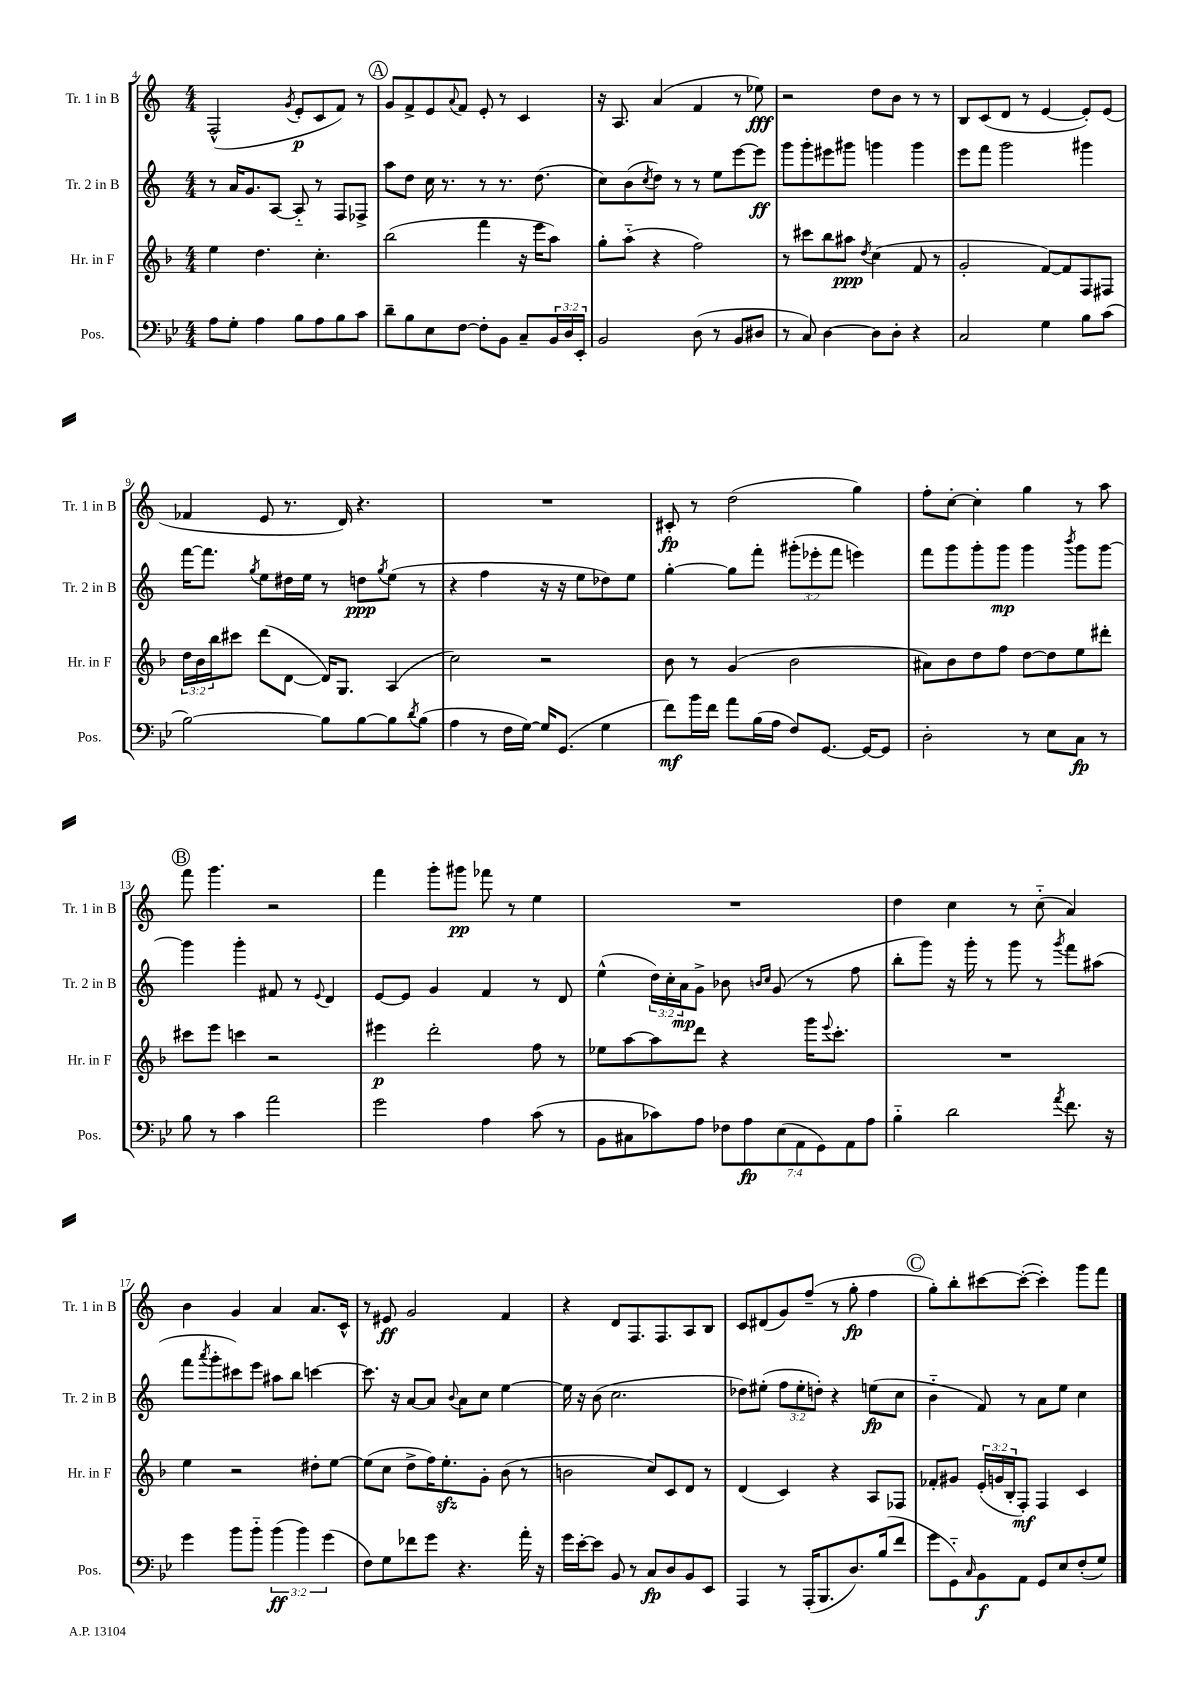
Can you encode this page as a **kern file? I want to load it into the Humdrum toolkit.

**kern	**dynam	**kern	**dynam	**kern	**dynam	**kern	**dynam
*part4	*part4	*part3	*part3	*part2	*part2	*part1	*part1
*staff4	*staff4	*staff3	*staff3	*staff2	*staff2	*staff1	*staff1
*I"Pos.	*	*I"Hr. in F	*	*I"Tr. 2 in B	*	*I"Tr. 1 in B	*
*I'Pos.	*	*I'Hr. in F	*	*I'Tr. 2 in B	*	*I'Tr. 1 in B	*
*clefF4	*	*clefG2	*	*clefG2	*	*clefG2	*
*k[b-e-]	*	*k[b-]	*	*k[]	*	*k[]	*
*M4/4	*	*M4/4	*	*M4/4	*	*M4/4	*
=4	=4	=4	=4	=4	=4	=4	=4
8A\L	.	4ee\	.	8r	.	(2F^^/	.
8G'\J	.	.	.	16a/KL	.	.	.
.	.	.	.	8.g/	.	.	.
4A\	.	4.dd\	.	.	.	.	.
.	.	.	.	[8A/J	.	.	.
.	.	.	.	.	.	8qg/	.
8B-\L	.	.	.	8A/]	.	8e'/L	p
8A\	.	4.cc'\	.	8r	.	8c/	.
8B-\	.	.	.	8F/L	.	8f/J)	.
8c\J	.	.	.	8F-X^/J	.	8r	.
!!LO:REH:place=s1:t=A
=5	=5	=5	=5	=5	=5	=5	=5
8d~\L	.	(2bb-\	.	8aa\L	.	8g/L	.
8B-\	.	.	.	8dd\J	.	8f^/	.
8E-\	.	.	.	16cc\	.	8e/	.
.	.	.	.	8.r	.	.	.
.	.	.	.	.	.	8qqa/	.
[8F\J	.	.	.	.	.	8f/J	.
8F'\L]	.	4fff\	.	8r	.	8e'/	.
8BB-\J	.	.	.	8.r	.	8r	.
8C~/L	.	16r	.	.	.	4c/	.
.	.	16eee\KL	.	(8.dd\	.	.	.
24BB-/L	.	8aa\J)	.	.	.	.	.
24D/	.	.	.	.	.	.	.
24EE-'/JJ	.	.	.	.	.	.	.
=6	=6	=6	=6	=6	=6	=6	=6
2BB-/	.	8gg'\L	.	8cc\L)	.	16r	.
.	.	.	.	.	.	8.A/	.
.	.	(8aa\J	.	(8b\	.	.	.
.	.	.	.	8qcc/	.	.	.
.	.	4r	.	8dd\J)	.	(4a/	.
.	.	.	.	8r	.	.	.
(8D\	.	2ff\)	.	8r	.	4f/	.
8r	.	.	.	8ee\L	.	.	.
8BB-/L	.	.	.	[8eee\	.	8r	.
8D#X/J	.	.	.	8eee\J]	ff	8ee-X\)	fff
=7	=7	=7	=7	=7	=7	=7	=7
8r	.	8r	.	8ggg\L	.	2r	.
8C/)	.	8ccc#X\L	.	8ggg'\	.	.	.
[4D\	.	8bb-\	.	8eee#X\	.	.	.
.	.	8aa#X\J	ppp	8ggg#X\J	.	.	.
.	.	8qdd/	.	.	.	.	.
8D\L]	.	(4cc\	.	4gggn\	.	8dd\L	.
8D'\J	.	.	.	.	.	8b\J	.
4r	.	8f/	.	4ggg\	.	8r	.
.	.	8r	.	.	.	8r	.
=8	=8	=8	=8	=8	=8	=8	=8
2C/	.	2g'/	.	8eee\L	.	8B/L	.
.	.	.	.	8fff\J	.	(8c/	.
.	.	.	.	2ggg\	.	8d/J	.
.	.	.	.	.	.	8r	.
4G\	.	[8f/L)	.	.	.	[4e/	.
.	.	8f/]	.	.	.	.	.
8B-\L	.	8F/	.	4ggg#X\	.	8e'/L])	.
(8c\J	.	8F#X/J	.	.	.	(8e/J	.
!!LO:LB:g=z
=9	=9	=9	=9	=9	=9	=9	=9
[2B-\)	.	24dd\LL	.	[16fff\KL	.	4f-X/	.
.	.	24b-\	.	.	.	.	.
.	.	.	.	8.fff\J]	.	.	.
.	.	24bb-\J	.	.	.	.	.
.	.	8ccc#X\J	.	.	.	.	.
.	.	.	.	8qgg/	.	.	.
.	.	(8ddd\L	.	8ee\L	.	8e/	.
.	.	[8d\J	.	16dd#X\L	.	8.r	.
.	.	.	.	16ee\JJ	.	.	.
8B-\L]	.	16d/KL])	.	8r	.	.	.
.	.	8.G/J	.	.	.	16d/)	.
[8B-\	.	.	.	8ddn\L	ppp	4.r	.
.	.	.	.	8qgg/	.	.	.
8B-\]	.	(4A/	.	(8ee\J	.	.	.
8qd/	.	.	.	.	.	.	.
(8B-\J	.	.	.	8r	.	.	.
=10	=10	=10	=10	=10	=10	=10	=10
4A\	.	2cc\)	.	4r	.	1r	.
8r	.	.	.	4ff\	.	.	.
16F\LL	.	.	.	.	.	.	.
[16G\JJ)	.	.	.	.	.	.	.
16G/KL]	.	2r	.	16r	.	.	.
(8.GG/J	.	.	.	16r	.	.	.
.	.	.	.	8ee\L	.	.	.
4G\	.	.	.	8dd-X\)	.	.	.
.	.	.	.	8ee\J	.	.	.
=11	=11	=11	=11	=11	=11	=11	=11
8f\L)	mf	8b-\	.	[4gg'\	.	8c#X'/	fp
16b-\L	.	8r	.	.	.	8r	.
16f\JJ	.	.	.	.	.	.	.
8a\L	.	(4g/	.	8gg\L]	.	(2dd\	.
(16B-\L	.	.	.	8fff'\J	.	.	.
16A\JJ	.	.	.	.	.	.	.
8F/L)	.	2b-\	.	(12ggg#X'\L	.	.	.
.	.	.	.	12eee-X'\	.	.	.
[8.GG/J	.	.	.	.	.	.	.
.	.	.	.	12fff\J	.	.	.
.	.	.	.	4eeen\)	.	4gg\)	.
16GG/KL_	.	.	.	.	.	.	.
8GG/J]	.	.	.	.	.	.	.
=12	=12	=12	=12	=12	=12	=12	=12
2D'\	.	8a#X\L)	.	8fff\L	.	8ff'\L	.
.	.	8b-\	.	8ggg\	.	[8cc'\J	.
.	.	8dd\	.	8ggg'\	.	4cc'\]	.
.	.	8ff\J	.	8ggg\J	mp	.	.
8r	.	[8dd\L	.	4ggg\	.	4gg\	.
8E-\L	.	8dd\]	.	.	.	.	.
.	.	.	.	8qbbb/	.	.	.
8C\J	fp	8ee\	.	8ggg\L	.	8r	.
8r	.	8ddd#X'\J	.	[8ggg\J	.	8aa\	.
!!LO:LB:g=z
!!LO:REH:place=s1:t=B
=13	=13	=13	=13	=13	=13	=13	=13
8B-\	.	8ccc#X\L	.	4ggg\]	.	8fff\	.
8r	.	8eee\J	.	.	.	4.ggg\	.
4c\	.	4cccn\	.	4ggg'\	.	.	.
2a\	.	2r	.	8f#X/	.	2r	.
.	.	.	.	8r	.	.	.
.	.	.	.	8qqe/	.	.	.
.	.	.	.	4d/	.	.	.
=14	=14	=14	=14	=14	=14	=14	=14
2g\	.	4eee#X\	p	[8e/L	.	4fff\	.
.	.	.	.	8e/J]	.	.	.
.	.	2ddd'\	.	4g/	.	8ggg'\L	.
.	.	.	.	.	.	8ggg#X\J	pp
4A\	.	.	.	4f/	.	8fff-X\	.
.	.	.	.	.	.	8r	.
(8c\	.	8ff\	.	8r	.	4ee\	.
8r	.	8r	.	8d/	.	.	.
=15	=15	=15	=15	=15	=15	=15	=15
8BB-\L	.	8ee-X\L	.	(4ee^^\	.	1r	.
8C#X\	.	[8aa\	.	.	.	.	.
8c-X\)	.	8aa\]	.	24dd\LL)	.	.	.
.	.	.	.	24cc'\	.	.	.
.	.	.	.	24a\J	mp	.	.
8A\J	.	8ddd\J	.	8g^\J	.	.	.
14F-X\L	.	4r	.	8b-X\	.	.	.
14A\	fp	.	.	.	.	.	.
.	.	.	.	16qqbn/LL	.	.	.
.	.	.	.	16qqcc/JJ	.	.	.
.	.	.	.	(8g/	.	.	.
(14E-\	.	.	.	.	.	.	.
14AA\	.	.	.	.	.	.	.
.	.	16ggg\KL	.	8r	.	.	.
14GG\)	.	.	.	.	.	.	.
.	.	8qqeee/	.	.	.	.	.
.	.	8.ccc'\J	.	.	.	.	.
14AA\	.	.	.	.	.	.	.
.	.	.	.	8ff\	.	.	.
14A\J	.	.	.	.	.	.	.
=16	=16	=16	=16	=16	=16	=16	=16
4B-\	.	1r	.	8bb'\L	.	4dd\	.
.	.	.	.	8ggg\J)	.	.	.
2d\	.	.	.	16r	.	4cc\	.
.	.	.	.	16ggg'\	.	.	.
.	.	.	.	8r	.	.	.
.	.	.	.	8ggg\	.	8r	.
.	.	.	.	8r	.	(8cc\	.
8qa/	.	.	.	8qggg/	.	.	.
8.f\	.	.	.	8fff\L	.	4a/)	.
.	.	.	.	(8aa#X\J	.	.	.
16r	.	.	.	.	.	.	.
!!LO:LB:g=z
=17	=17	=17	=17	=17	=17	=17	=17
4g\	.	4ee\	.	8fff\L	.	4b\	.
.	.	.	.	8qaaa/	.	.	.
.	.	.	.	8ggg'\	.	.	.
8b-\L	.	2r	.	8ccc#X\)	.	4g/	.
8b-\J	.	.	.	8eee\J	.	.	.
(6b-\	ff	.	.	8aa#X\L	.	4a/	.
.	.	.	.	8bb\J	.	.	.
6b-\)	.	.	.	.	.	.	.
.	.	8dd#X'\L	.	[4cccn\	.	8.a/L	.
(6g\	.	.	.	.	.	.	.
.	.	[8ee\J	.	.	.	.	.
.	.	.	.	.	.	16c^^/Jk	.
=18	=18	=18	=18	=18	=18	=18	=18
8F\L)	.	(8ee\L]	.	8.ccc\]	.	8r	.
8G\	.	8cc\J	.	.	.	8e#X/	ff
.	.	.	.	16r	.	.	.
8f-X\	.	8dd^\L	.	[8a/L	.	2g/	.
8g\J	.	16ff\K)	.	8a/J]	.	.	.
.	.	8.eezz'\	.	.	.	.	.
.	.	.	.	8qqb/	.	.	.
4.r	.	.	.	8a\L	.	.	.
.	.	8g'\J	.	8cc\J	.	.	.
.	.	(8b-\	.	[4ee\	.	4f/	.
16a'\	.	8r	.	.	.	.	.
16r	.	.	.	.	.	.	.
=19	=19	=19	=19	=19	=19	=19	=19
16g\LL	.	2bn\	.	16ee\]	.	4r	.
[16e-'\J	.	.	.	16r	.	.	.
8e-\J]	.	.	.	(8b\	.	.	.
8BB-/	.	.	.	2.cc\	.	8d/L	.
8r	.	.	.	.	.	8.F/	.
8C/L	fp	8cc/L)	.	.	.	.	.
.	.	.	.	.	.	8.F/	.
8D/	.	8c/	.	.	.	.	.
8BB-/	.	8d/J	.	.	.	8A/	.
8EE-/J	.	8r	.	.	.	8B/J	.
=20	=20	=20	=20	=20	=20	=20	=20
4AAA/	.	(4d/	.	8dd-X\L)	.	8c/L	.
.	.	.	.	(8ee#X'\J	.	(8d#X/	.
8r	.	4c/)	.	12ff\L	.	8g/)	.
.	.	.	.	12ee#'\	.	.	.
(16AAA'/KL	.	.	.	.	.	(8ff~/J	.
.	.	.	.	12ddn'\J)	.	.	.
8.BBB-/	.	.	.	.	.	.	.
.	.	4r	.	4r	.	8r	.
8.D/)	.	.	.	.	.	8gg'\	fp
.	.	8A/L	.	(8een\L	fp	4ff\	.
(16B-/k	.	.	.	.	.	.	.
8f/J	.	8F-X/J	.	8cc\J	.	.	.
!!LO:REH:place=s1:t=C
=21	=21	=21	=21	=21	=21	=21	=21
8g\L	.	8f-X'/L	.	4b\	.	8gg'\L)	.
8GG\)	.	8g#X/J	.	.	.	8bb'\	.
16qqC/	.	.	.	.	.	.	.
8BB-\	f	(24e'/LL	.	8f/)	.	[8ccc#X\	.
.	.	24gn/	.	.	.	.	.
.	.	24B-'/J	.	.	.	.	.
8AA\J	.	8F'/J)	mf	8r	.	(8ccc#'\J_	.
8GG/L	.	4F/	.	8a\L	.	4ccc#'\])	.
8E-/	.	.	.	8ee\J	.	.	.
(8F'/	.	4c/	.	4cc\	.	8ggg\L	.
8G/J)	.	.	.	.	.	8fff\J	.
==	==	==	==	==	==	==	==
*-	*-	*-	*-	*-	*-	*-	*-
